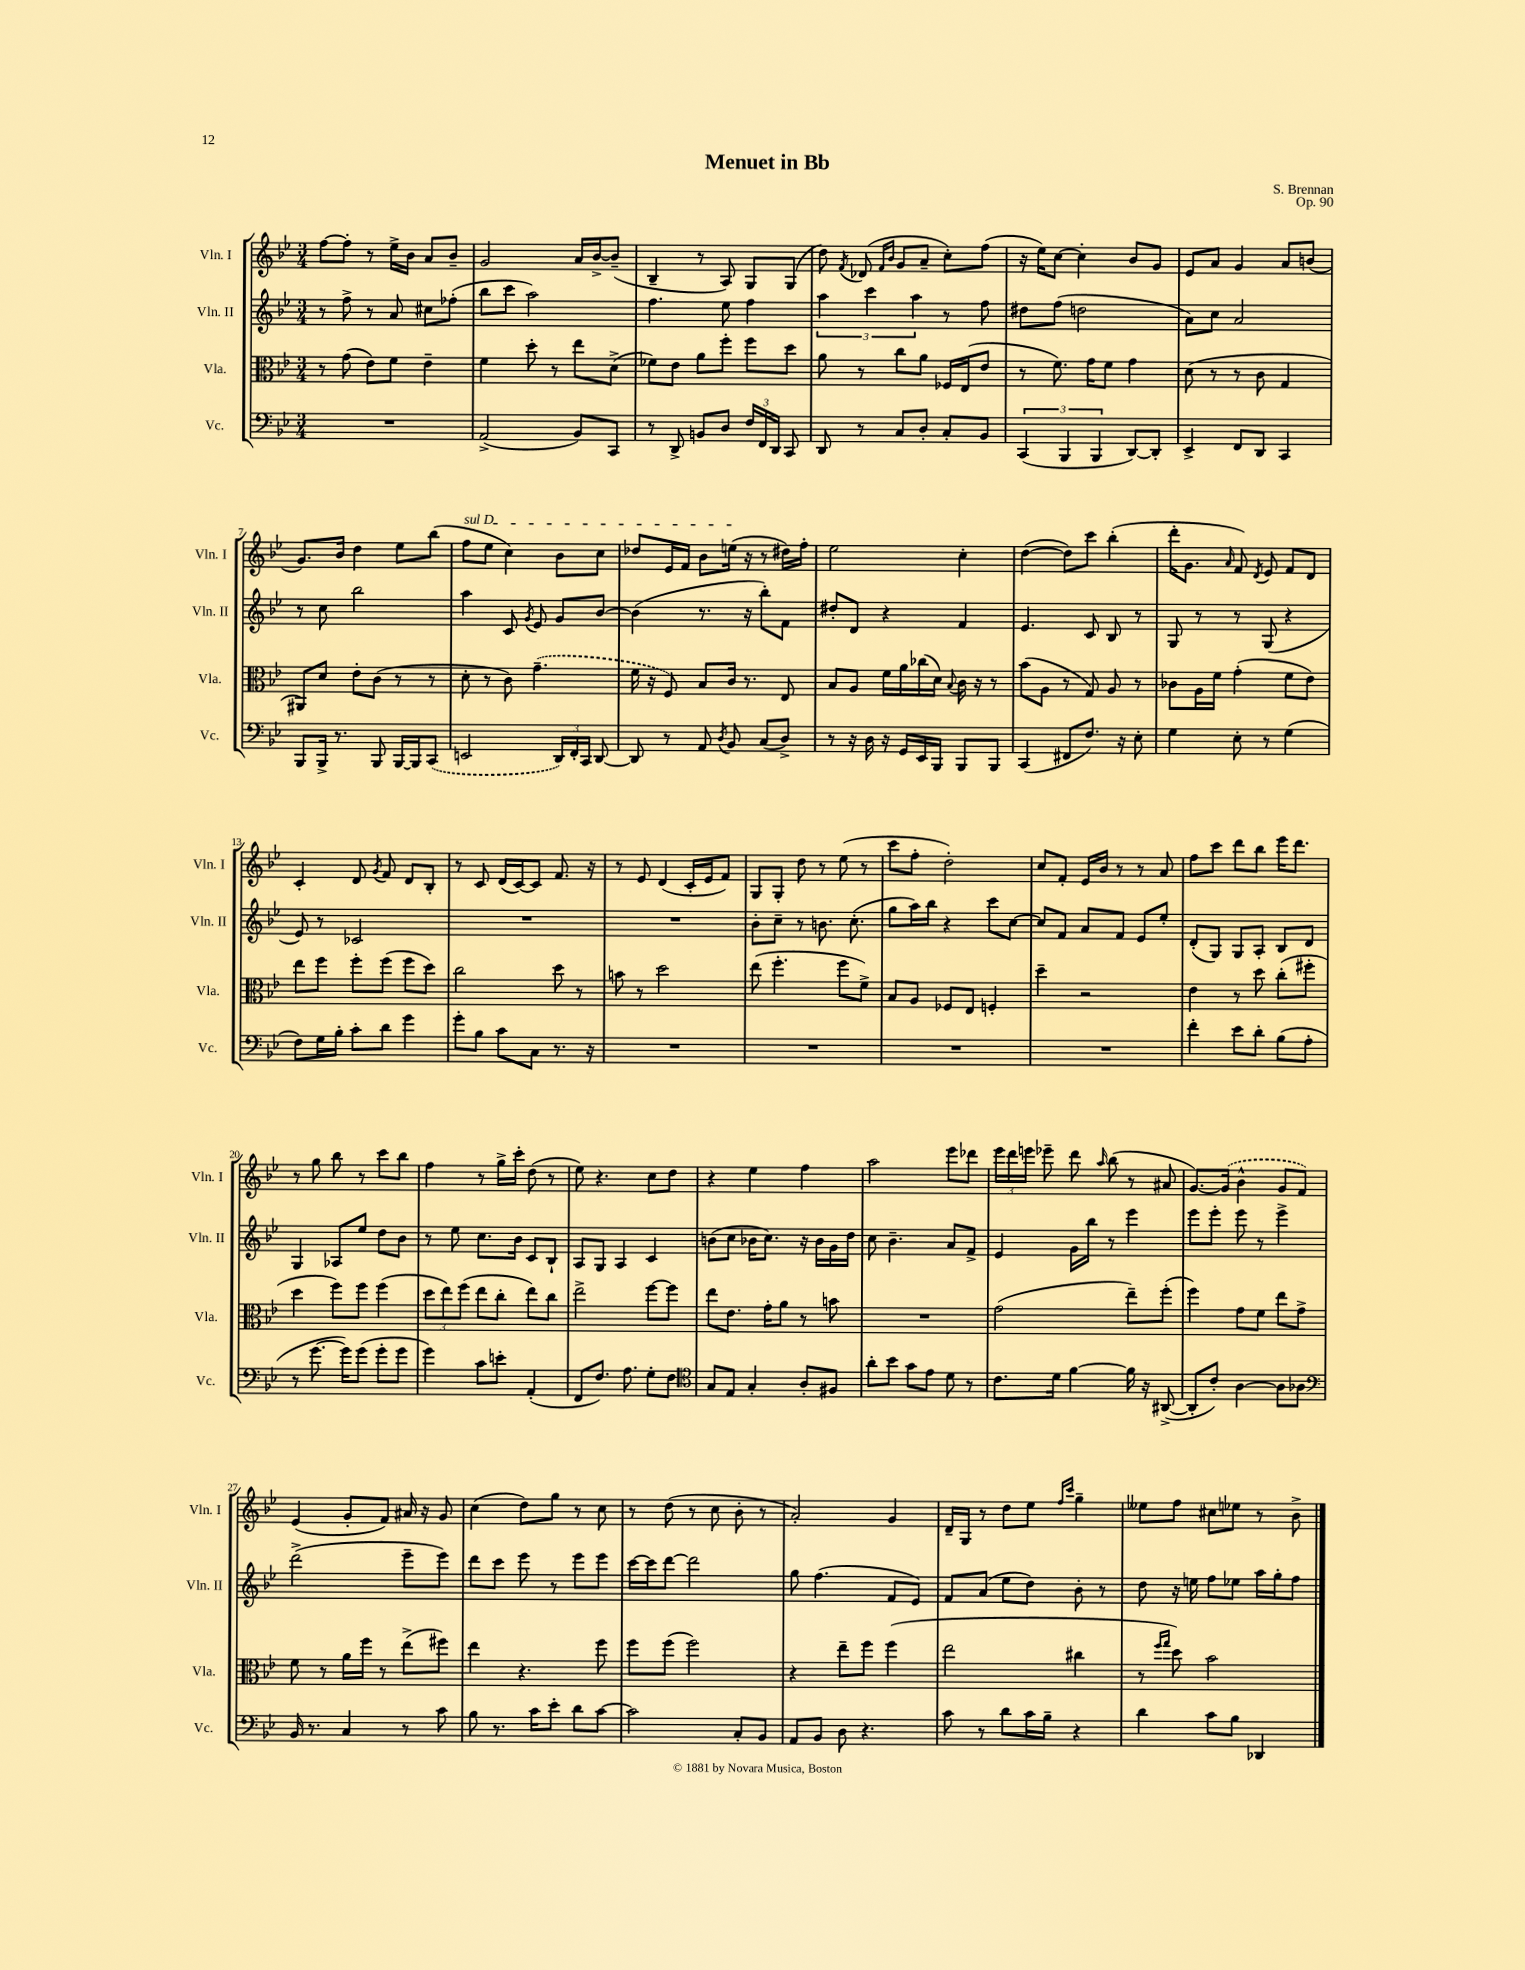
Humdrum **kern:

**kern	**kern	**kern	**kern
*staff4	*staff3	*staff2	*staff1
*clefF4	*clefC3	*clefG2	*clefG2
*k[b-e-]	*k[b-e-]	*k[b-e-]	*k[b-e-]
*M3/4	*M3/4	*M3/4	*M3/4
2.r	8r	8r	[8ff\L
.	(8g\	8ff^\	8ff'\]J
.	8e-\L)	8r	8r
.	8f\J	8a/	16ee-^\LL
.	.	.	16b-\JJ
.	4e-~\	8cc#\L	8a/L
.	.	(8ff-'\J	8b-~/J
=	=	=	=
(2AA^/	4f\	8bb-\L	2g/
.	.	8ccc\J	.
.	8dd'\	2aa\)	.
.	8r	.	.
8BB-/L)	8ee-\L	.	16a/LL
.	.	.	[16b-^/J
8CC/J	(8d^\J	.	(8b-~/]J
=	=	=	=
8r	8f-\L)	4.ff\	4B-~/
8DD^/	8e-\J	.	.
8BB/L	8a\L	.	8r
8D/J	8ff'\J	8ee-\	8A/)
24F/LL	8ff\L	4ff\	8G/L
24FF/	.	.	.
24DD/JJ	.	.	.
8CC/	8dd\J	.	(8G/J
=	=	=	=
8DD/	8a\	6aa\	8dd\)
.	.	.	8qf/
8r	8r	.	(8d-/
.	.	6ccc\	.
.	.	.	16qqf/LL
.	.	.	16qqb-/JJ
8C/L	8cc\L	.	8g/L
.	.	6aa\	.
8D'/J	8a\J	.	8a~/J
8C'/L	16F-/LL	8r	8cc'\L)
.	(16E-/J	.	.
8BB-/J	8e-/J	8ff\	(8ff\J
=	=	=	=
(6CC/	8r	8dd#\L	16r
.	.	.	16ee-\LK)
.	8.f\)	(8ff\J	[8cc\J
6BBB-/	.	.	.
.	.	2dd\	4cc'\]
.	16g\LK	.	.
6BBB-/	.	.	.
.	8f\J	.	.
[8DD/L)	4g\	.	8b-/L
8DD'/]J	.	.	8g/J
=	=	=	=
4EE-^/	(8d\	8a\L)	8e-/L
.	8r	8cc\J	8a/J
8FF/L	8r	2a/	4g/
8DD/J	8c\	.	.
4CC/	4G/	.	8a/L
.	.	.	(8b/J
=	=	=	=
8BBB-/L	8AA#/L)	8r	8.g/L)
16BBB-^/Jk	8d/J	8cc\	.
8.r	.	.	16b-/Jk
.	8e-'\L	2bb-\	4dd\
8BBB-/	(8c\J	.	.
[16BBB-/LL	8r	.	8ee-\L
16BBB-/]J	.	.	.
(8CC/J	8r	.	(8bb-\J
=	=	=	=
2EE/	8d'\	4aa\	8ff\L
.	8r	.	8ee-\J
.	8c\)	8c/	4cc\)
.	.	8qg/	.
.	(4.g~\	8e-/	.
24DD/LL)	.	8g/L	8b-\L
24FF'/	.	.	.
24CC/JJ	.	.	.
[8DD/	.	[8b-/J	8cc\J
=	=	=	=
8DD/]	16f\	(4b-\]	8dd-/L
.	16r	.	.
8r	8F/)	.	16e-/L
.	.	.	16f/JJ
8AA/	8B-/L	8.r	8b-\L
8qD/	.	.	.
8BB-/	16c/Jk	.	(16ee\Jk
.	8.r	16r	16r
(8C/L	.	8bb-'\L)	8r
8D^/J)	8E-/	8f\J	16dd#\LL)
.	.	.	16ff'\JJ
=	=	=	=
8r	8B-/L	8dd#'/L	2ee-\
16r	8A/J	8d/J	.
16D\	.	.	.
16r	16f\LL	4r	.
16GG/LL	16a\	.	.
16EE-/	(16cc-\	.	.
16BBB-/JJ	16d\JJ)	.	.
.	8qqB-/	.	.
8BBB-/L	16c\	4f/	4cc'\
.	16r	.	.
8BBB-/J	8r	.	.
=	=	=	=
(4CC/	(8b-\L	4.e-/	([4dd\
.	8A\J	.	.
8FF#/L	8r	.	8dd\]L)
8.F/J)	8G/)	8c/	8ccc\J
.	8A/	8B-/	(4bb-'\
16r	.	.	.
8E-'\	8r	8r	.
=	=	=	=
4G\	8c-\L	8G/	16ddd'\LK
.	.	.	8.g\J
.	16A\L	8r	.
.	16f\JJ	.	.
.	.	.	16qqa/
8E-'\	(4g'\	8r	8f/)
.	.	.	8qd/
8r	.	(8G/	8e-/
(4G\	8f\L	4r	8f/L
.	8e-\J)	.	8d/J
=	=	=	=
8F\L)	8ee-\L	8e-/)	4c'/
16G\L	8ff\J	8r	.
16B-'\JJ	.	.	.
8c'\L	8ff'\L	2c-/	8d/
.	.	.	8qg/
8d\J	(8ff\J	.	8f/
4g\	8ff\L	.	8d/L
.	8dd\J)	.	8B-'/J
=	=	=	=
8g'\L	2cc\	2.r	8r
8B-\J	.	.	8c/
8c\L	.	.	(16d/LL
.	.	.	[16c/J)
8C\J	.	.	8c/]J
8.r	8dd\	.	8.f/
.	8r	.	.
16r	.	.	16r
=	=	=	=
2.r	8b\	2.r	8r
.	8r	.	8e-/
.	2dd\	.	(4d/
.	.	.	16c'/LL
.	.	.	16e-/J
.	.	.	8f/J)
=	=	=	=
2.r	(8ee-\	8b-'\L	8G/L
.	4.ff'\	8cc~\J	8G'/J
.	.	8r	8dd\
.	.	8.b\	8r
.	8ff\L	.	(8ee-\
.	.	(8.cc'\	.
.	8f^\J)	.	8r
=	=	=	=
2.r	8B-/L	8gg\L	8ccc\L
.	8A/J	16aa\L)	8ff'\J
.	.	16bb-\JJ	.
.	8F-/L	4r	2dd'\)
.	8E-/J	.	.
.	4F'/	8ccc\L	.
.	.	[8cc\J	.
=	=	=	=
2.r	4dd~\	8cc/]L	8cc/L
.	.	8f/J	8f'/J
.	2r	8a/L	16e-/LL
.	.	.	16b-/JJ
.	.	8f/J	8r
.	.	8e-/L	8r
.	.	8ee-'/J	8a/
=	=	=	=
4f'\	4e-\	(8d'/L	8ff\L
.	.	8G/J)	8ccc\J
8e-\L	8r	8G/L	8ddd\L
8d'\J	8dd\	8A'/J	8bb-\J
(8B-\L	(8cc'\L	8B-/L	16eee-\LK
.	.	.	8.ddd\J
8A'\J	8ff#'\J	8d/J	.
=	=	=	=
8r	4dd\	4G/	8r
[8.g\	.	.	8gg\
.	8ff\L)	8A-/L	8bb-\
16g\]LK)	.	.	.
(8g\J	8ff\J	8ee-/J	8r
8g'\L	(4ff\	8dd\L	8ccc\L
8g\J	.	8b-\J	8bb-\J
=	=	=	=
4g\)	12dd\L	8r	4ff\
.	12ee-\)	.	.
.	.	8ee-\	.
.	(12ff\J	.	.
8c\L	8ee-\L	8.cc\L	8r
8e'\J	8cc'\J	.	16gg^\LL
.	.	16b-\Jk	16ccc'\JJ
(4AA'/	8ee-\L)	8c/L	(8dd\
.	8cc\J	8B-`/J	8r
=	=	=	=
8FF/L	2ee-^\	8A/L	8ee-\)
8.F/J)	.	8G/J	4.r
.	.	4A/	.
8.A\	.	.	.
8G'\L	[8ff\L	4c/	8cc\L
8F\J	8ff\]J	.	8dd\J
=	=	=	=
*clefC4	*	*	*
8G/L	8ee-\L	(8b\L	4r
8E-/J	8.e-\J	8cc\J	.
4G'/	.	16b-\LK	4ee-\
.	16g'\LK	8.cc\J)	.
.	8a\J	.	.
8A'/L	8r	16r	4ff\
.	.	16b-\LL	.
8F#/J	8b\	16g\	.
.	.	16dd\JJ	.
=	=	=	=
8a'\L	2.r	8cc\	2aa\
8b-\J	.	4.b-~\	.
8g\L	.	.	.
8e-\J	.	.	.
8d\	.	8a/L	8eee-\L
8r	.	8f^/J	8ddd-\J
=	=	=	=
8.c\L	(2g\	4e-/	24eee-\LL
.	.	.	24ddd\
.	.	.	24eee\JJ
.	.	.	8eee-~\
16d\Jk	.	.	.
[4f\	.	16g\LL	8ddd\
.	.	16bb-\JJ	.
.	.	.	16qqaa/
.	.	8r	(8bb-\
16f\]	8ee-~\L)	4eee-\	8r
16r	.	.	.
([8AA#^/	(8ff'\J	.	8a#/
=	=	=	=
8AA#'/]L	4ff\)	8eee-\L	[8.g/L)
8c'/J)	.	8eee-'\J	.
.	.	.	(16g/]Jk
[4A\	8g\L	8eee-\	4b-^^\
.	8f\J	8r	.
8A\]L	8ee-\L	4eee-^\	8g/L
8A-\J	8g^\J	.	8f/J)
=	=	=	=
*clefF4	*	*	*
16BB-/	8f\	(2ddd^\	(4e-/
8.r	.	.	.
.	8r	.	.
4C/	16a\LL	.	8g'/L
.	16ff\JJ	.	.
.	8r	.	8f/J)
8r	(8ee-^\L	8eee-~\L	16a#/
.	.	.	16r
8c\	8ff#\J)	8eee-\J)	8g/
=	=	=	=
8B-\	4ee-\	8ddd\L	(4cc\
8.r	.	8ccc\J	.
.	4.r	8eee-\	8dd\L)
16c\LK	.	.	.
8e-'\J	.	8r	8gg\J
8d\L	.	8eee-\L	8r
[8c\J	8ff\	8eee-\J	8cc\
=	=	=	=
2c\]	8ff\L	[16ccc\LL	8r
.	.	16ccc\]J	.
.	(8ff\J	[8ddd\J	(8dd\
.	2ff\)	2ddd\]	8r
.	.	.	8cc\
8C'/L	.	.	8b-'\
8BB-/J	.	.	8r
=	=	=	=
8AA/L	4r	8gg\	2a'/)
8BB-/J	.	(4.ff\	.
8D\	8ee-~\L	.	.
4.r	8ff\J	.	.
.	(4ff\	8f/L	4g/
.	.	8e-/J)	.
=	=	=	=
8c\	2ee-\	8f/L	16d~/LL
.	.	.	16G/JJ
8r	.	(8a/J	8r
8d\L	.	8ee-\L	8dd\L
16c\L	.	8dd\J)	8ee-\J
16B-~\JJ	.	.	.
.	.	.	16qqff/LL
.	.	.	16qqccc/JJ
4r	4cc#\	8b-'\	4gg~\
.	.	8r	.
=	=	=	=
4d\	8r	8dd\	8ee--\L
.	16qqff/LL	.	.
.	16qqgg/JJ	.	.
.	8dd\)	16r	8ff\J
.	.	16ee\	.
8c\L	2b-\	8ff\L	8cc#\L
8B-\J	.	8ee-\J	8ee-\J
4DD-/	.	16aa\LL	8r
.	.	16gg'\J	.
.	.	8ff\J	8b-^\
==	==	==	==
*-	*-	*-	*-
